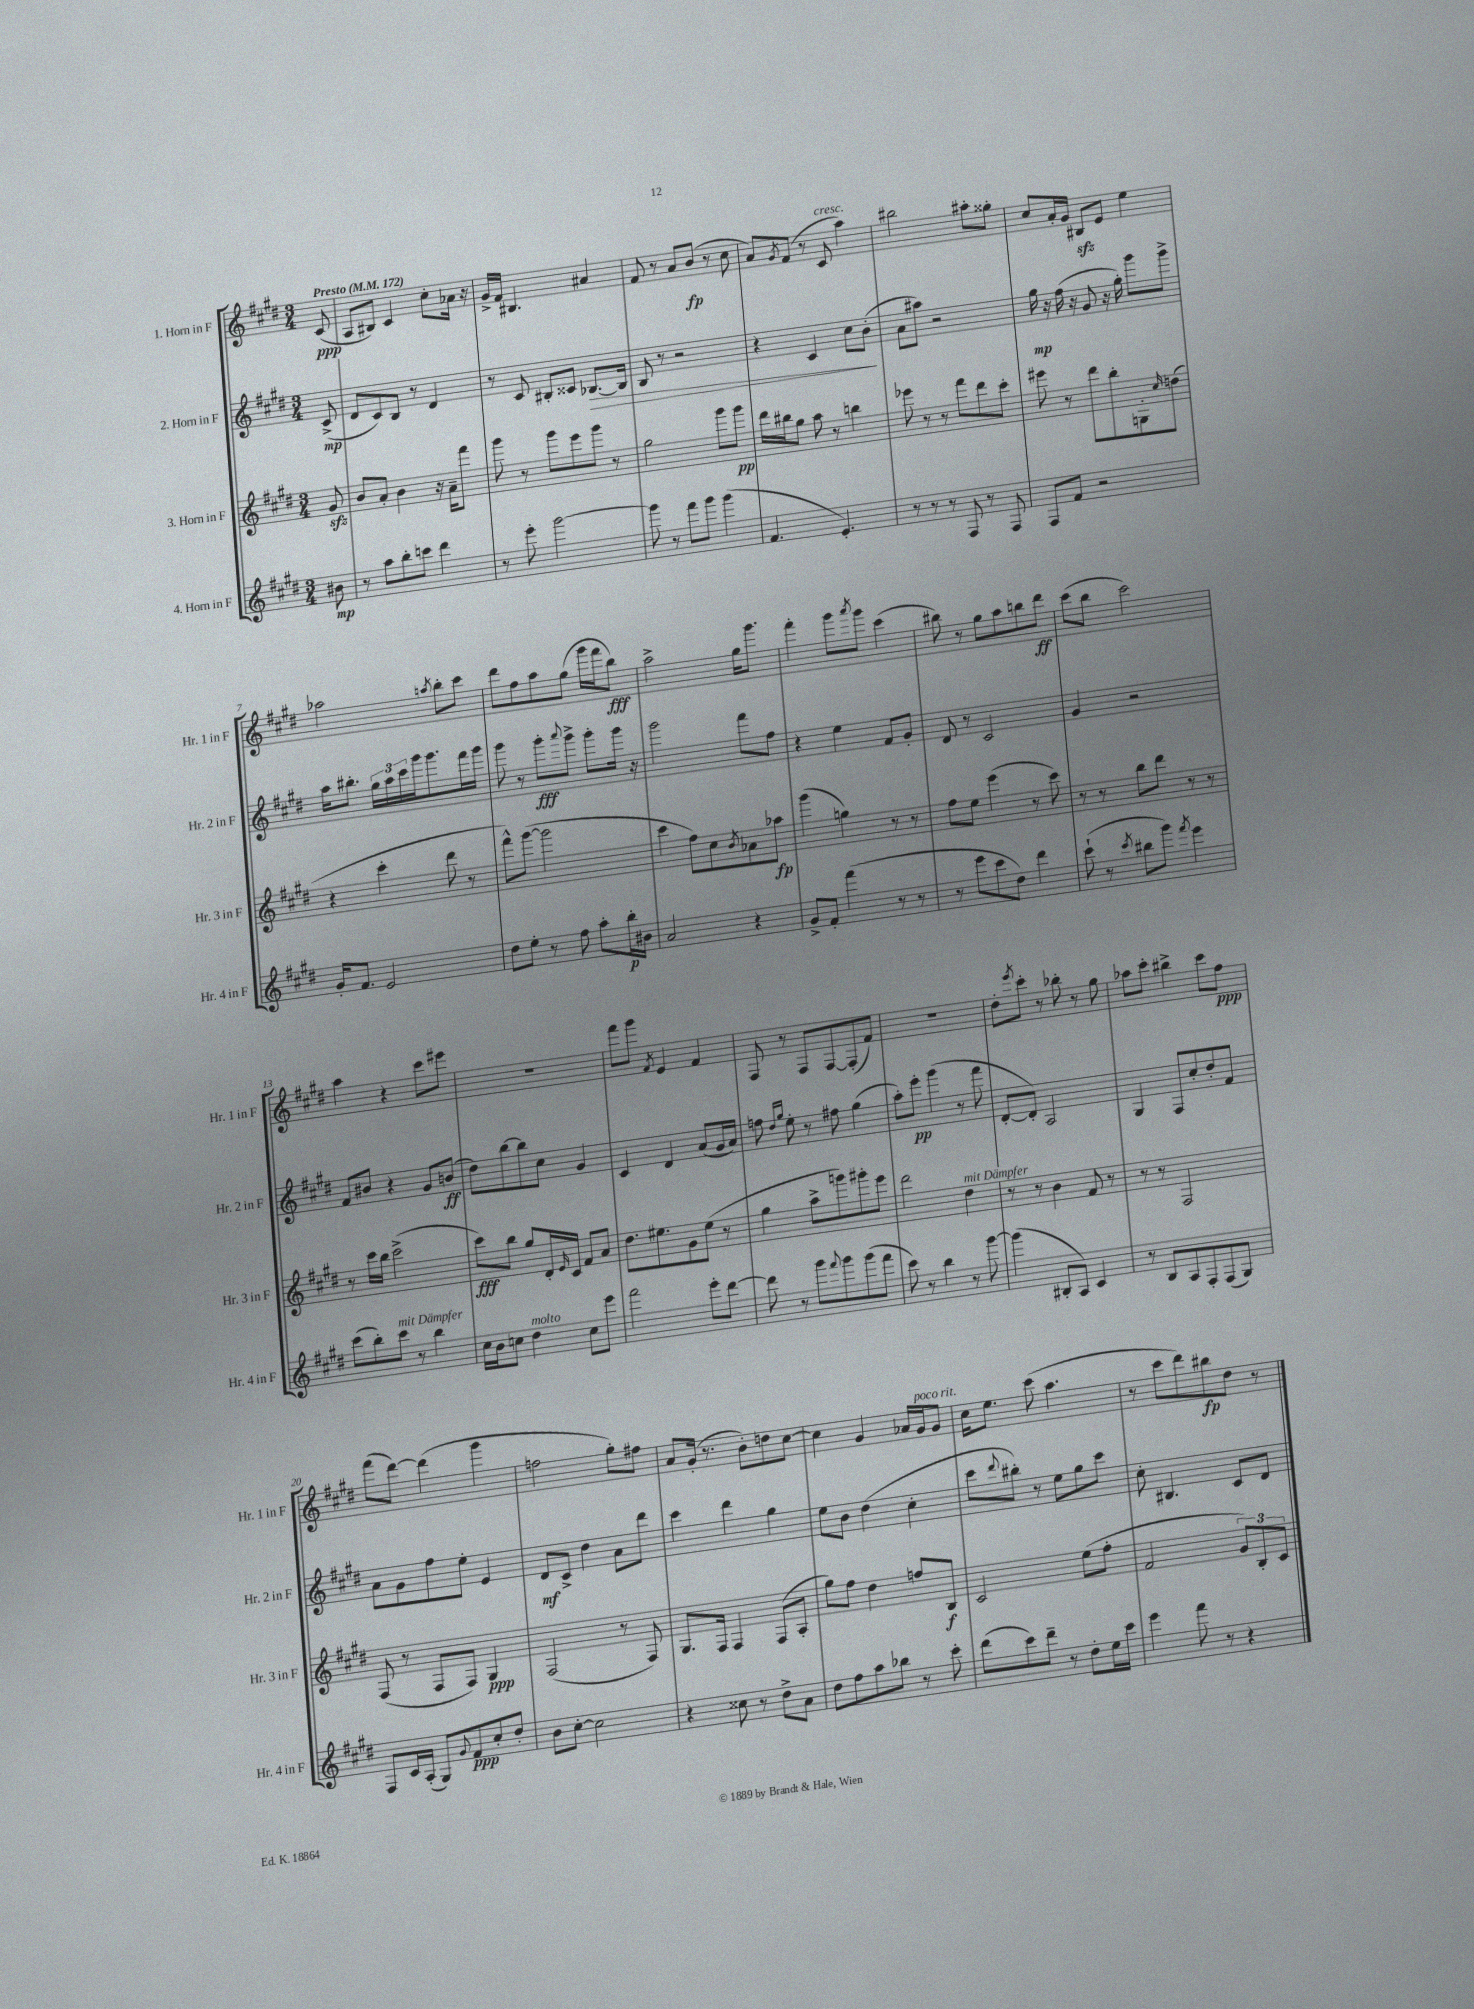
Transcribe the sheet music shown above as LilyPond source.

<<
\new StaffGroup <<
\new Staff = "s0" \with { instrumentName = "1. Horn in F" shortInstrumentName = "Hr. 1 in F" } {
    \clef treble \key e \major \numericTimeSignature \time 3/4 \partial 8 \tempo "Presto" 4 = 172
    cis'8\ppp( |
    a8 bis8) cis'4 cis''8-. aes'16 r16 |
    gis'16-> fis'16 bis4. ais'4 |
    fis'8 r8 a'8 b'8\fp( r8 cis''8 |
    a'8) \acciaccatura { gis'8 } fis'8( r8 cis'8^\markup { \italic "cresc." } a''4) |
    bis''2 ais''8-. gisis''8-. |
    cis''8 a'16-. gis'16 bis8\sfz e'8 e''4 |
    aes''2 \acciaccatura { a''8 } b''8-. cis'''8 |
    dis'''8 fis''8 a''8 gis''8( gis'''16 fis'''16 b''8\fff) |
    a''2-> gis''16 gis'''8. |
    fis'''4-. gis'''8 \acciaccatura { a'''8 } gis'''8 cis'''4( |
    bis''8) r8 gis''8 a''8 b''8 dis'''8\ff |
    cis'''8( b''8 cis'''2) |
    a''4 r4 cis'''8 eis'''8 |
    R2. |
    fis'''8 gis'''8 \acciaccatura { fis'8 } e'4 fis'4 |
    fis8 r8 fis8 fis8~ fis8-.( fis'8) |
    R2. |
    dis''8-. \acciaccatura { e'''8 } cis'''8-. r8 bes''8-. r8 gis''8 |
    aes''8 cis'''8-. bis''4-> cis'''8 fis''8\ppp |
    fis'''8( dis'''8~) dis'''4( gis'''4 |
    f''2 gis''8-.) fis''8 |
    a'8 gis'16-.( r8. b'8-.) d''8 cis''8~ |
    cis''4 gis'4 aes'16 gis'16^\markup { \italic "poco rit." } gis'8 |
    cis''16 e''8. cis'''8( a''4. |
    r8 cis'''8 dis'''8) bis''8\fp dis''8 r8 \bar "|." |
}
\new Staff = "s1" \with { instrumentName = "2. Horn in F" shortInstrumentName = "Hr. 2 in F" } {
    \clef treble \key e \major \numericTimeSignature \time 3/4 \partial 8
    cis'8->\mp( |
    dis'8 cis'8) b8 r8 dis'4 |
    r8 cis'8 bis8-. cisis'8 bes8.~\> bes16 |
    b8 r8 r2 |
    r4 cis'4 cis''8 b'8-.\!( |
    a'8 ais''8) r2 |
    gis''16\mp r16 fis''16( r16 gis'8 r16 gis''16-.) gis'''8 gis'''8-> |
    a''16 bis''8.-. \tuplet 3/2 { gis''16 a''16 cis'''16 } gis'''16 gis'''8. fis'''16 gis'''16 |
    gis'''8 r8 gis'''8-.\fff \appoggiatura { a'''8 } gis'''8-> gis'''8-. gis'''16 r16 |
    gis'''2 fis'''8 fis''8 |
    r4 e''4 fis'8 gis'8-. |
    dis'8 r8 cis'2 |
    gis'4 r2 |
    fis'8 bis'8 r4 gis'8 b'8\ff( |
    dis''8) b''8~ b''8 cis''8 gis'4 |
    cis'4 dis'4 a'8( gis'16 a'16) |
    f''8 \grace { dis''16 gis''16 } e''8-. r8 fis''8 gis''4( |
    a''8-.) e'''8-.\pp gis'''4( r8 fis'''8 |
    dis'8~-. dis'8-.) a2 |
    gis4 fis8 cis''8-. dis''8-. fis'8 |
    a'8 gis'8 fis''8 e''8-. e'4 |
    dis'8\mf cis'8-> dis''4 a'8 dis'''8 |
    cis'''4 dis'''4 gis''4 |
    e''8 b'8 dis''4( cis''4-. |
    cis'''8 \appoggiatura { dis'''8 } bis''8-.) r8 e''8 gis''8 cis'''8 |
    cis''8-. bis4. cis'8 dis'8 \bar "|." |
}
\new Staff = "s2" \with { instrumentName = "3. Horn in F" shortInstrumentName = "Hr. 3 in F" } {
    \clef treble \key e \major \numericTimeSignature \time 3/4 \partial 8
    gis'8\sfz |
    b'8 a'8-. b'4 r16 a'16-- fis'''8 |
    gis'''8 r8 gis'''8 e'''8 gis'''8 r8 |
    gis''2 gis'''8 gis'''8\pp |
    dis'''16 bis''16 gis''8 a''8 r8 b''4 |
    ees'''8 r8 r8 fis'''8 dis'''8 cis'''8-. |
    eis'''8 r8 dis'''8 b''8-. g8-. \grace { cis''16 } d''8( |
    r4 cis'''4-. dis'''8 r8 |
    fis'''8-^) gis'''8~( gis'''2 |
    cis'''4 fis''8) cis''8 \acciaccatura { b'8 } aes'8 aes''8\fp |
    gis'''4( g''4) r8 r8 |
    fis''8 e''8 e'''4( r8 cis'''8) |
    r8 r8 b''8 dis'''8 r8 r8 |
    r8 cis'''16 b''16 cis'''2->( |
    cis'''8\fff) b''8 gis''8 dis'16-. \grace { e'16 } cis'16 fis'8 a'8 |
    dis''8. eis''8. gis'8 eis''8( r8 |
    gis''4 a''8-> g'''8) gis'''8-. e'''8 |
    dis'''2 dis''4^\markup { \italic "mit Dämpfer" } |
    r8 r8 b'4 fis'8 r8 |
    r8 r8 fis2 |
    fis8( r8 fis8 fis8) gis4\ppp |
    fis2( r8 fis8) |
    gis8. fis16 fis4 fis8( a8-. |
    gis''8) fis''8 dis''4 f''8 b8\f |
    cis'2 e''8( fis''8-. |
    fis'2 \tuplet 3/2 { gis'8) b8-. cis'8 } \bar "|." |
}
\new Staff = "s3" \with { instrumentName = "4. Horn in F" shortInstrumentName = "Hr. 4 in F" } {
    \clef treble \key e \major \numericTimeSignature \time 3/4 \partial 8
    bis'8\mp |
    r8 a''8 b''8-. c'''8 dis'''4 |
    r8 e'''8-. gis'''2~ |
    gis'''8 r8 fis'''8 gis'''8 gis'''4( |
    fis'4. e'4.-.) |
    r8 r8 r8 fis8 r8 fis8 |
    fis8 fis'8 r2 |
    gis'16-. fis'8. e'2 |
    dis''8 e''8-. r8 fis''8 a''8-. b''16-.\p bis'16 |
    a'2 r4 |
    gis'8-> fis'8-. fis'''4( r8 r8 |
    r8 e'''8 cis'''8 dis''8) dis'''4 |
    cis'''8-!( r8 \acciaccatura { cis'''8 } bis''8 gis'''8) \acciaccatura { fis'''8 } e'''4 |
    cis'''8( b''8-.) cis'''8^\markup { \italic "mit Dämpfer" } r8 b''4 |
    cis''16 b'16 c''8 dis''4^\markup { \italic "molto" } c''8 e'''8 |
    fis'''2 e'''8-. dis'''8~ |
    dis'''8 r8 gis'''8 \appoggiatura { fis'''8 } gis'''8 gis'''8( fis'''8 |
    cis'''8) r8 b''4 r8 gis'''8~ |
    gis'''4( bis8-. a8) cis'4 |
    r8 b8 a8 fis8-. fis8( gis8) |
    fis8 cis'16 a16-.( gis8) \appoggiatura { gis'8 } fis'8\ppp cis''8-. dis''8-. |
    b'8 cis''8~-. cis''2 |
    r4 cisis''8 r8 dis''8-> a'8 |
    dis''8 fis''8 a''8 bes''8 r8 cis'''8-. |
    dis'''8( cis'''8) dis'''8-- r8 dis''8-. e''16 cis'''16 |
    e'''4 fis'''8 r8 r4 \bar "|." |
}
>>
>>
